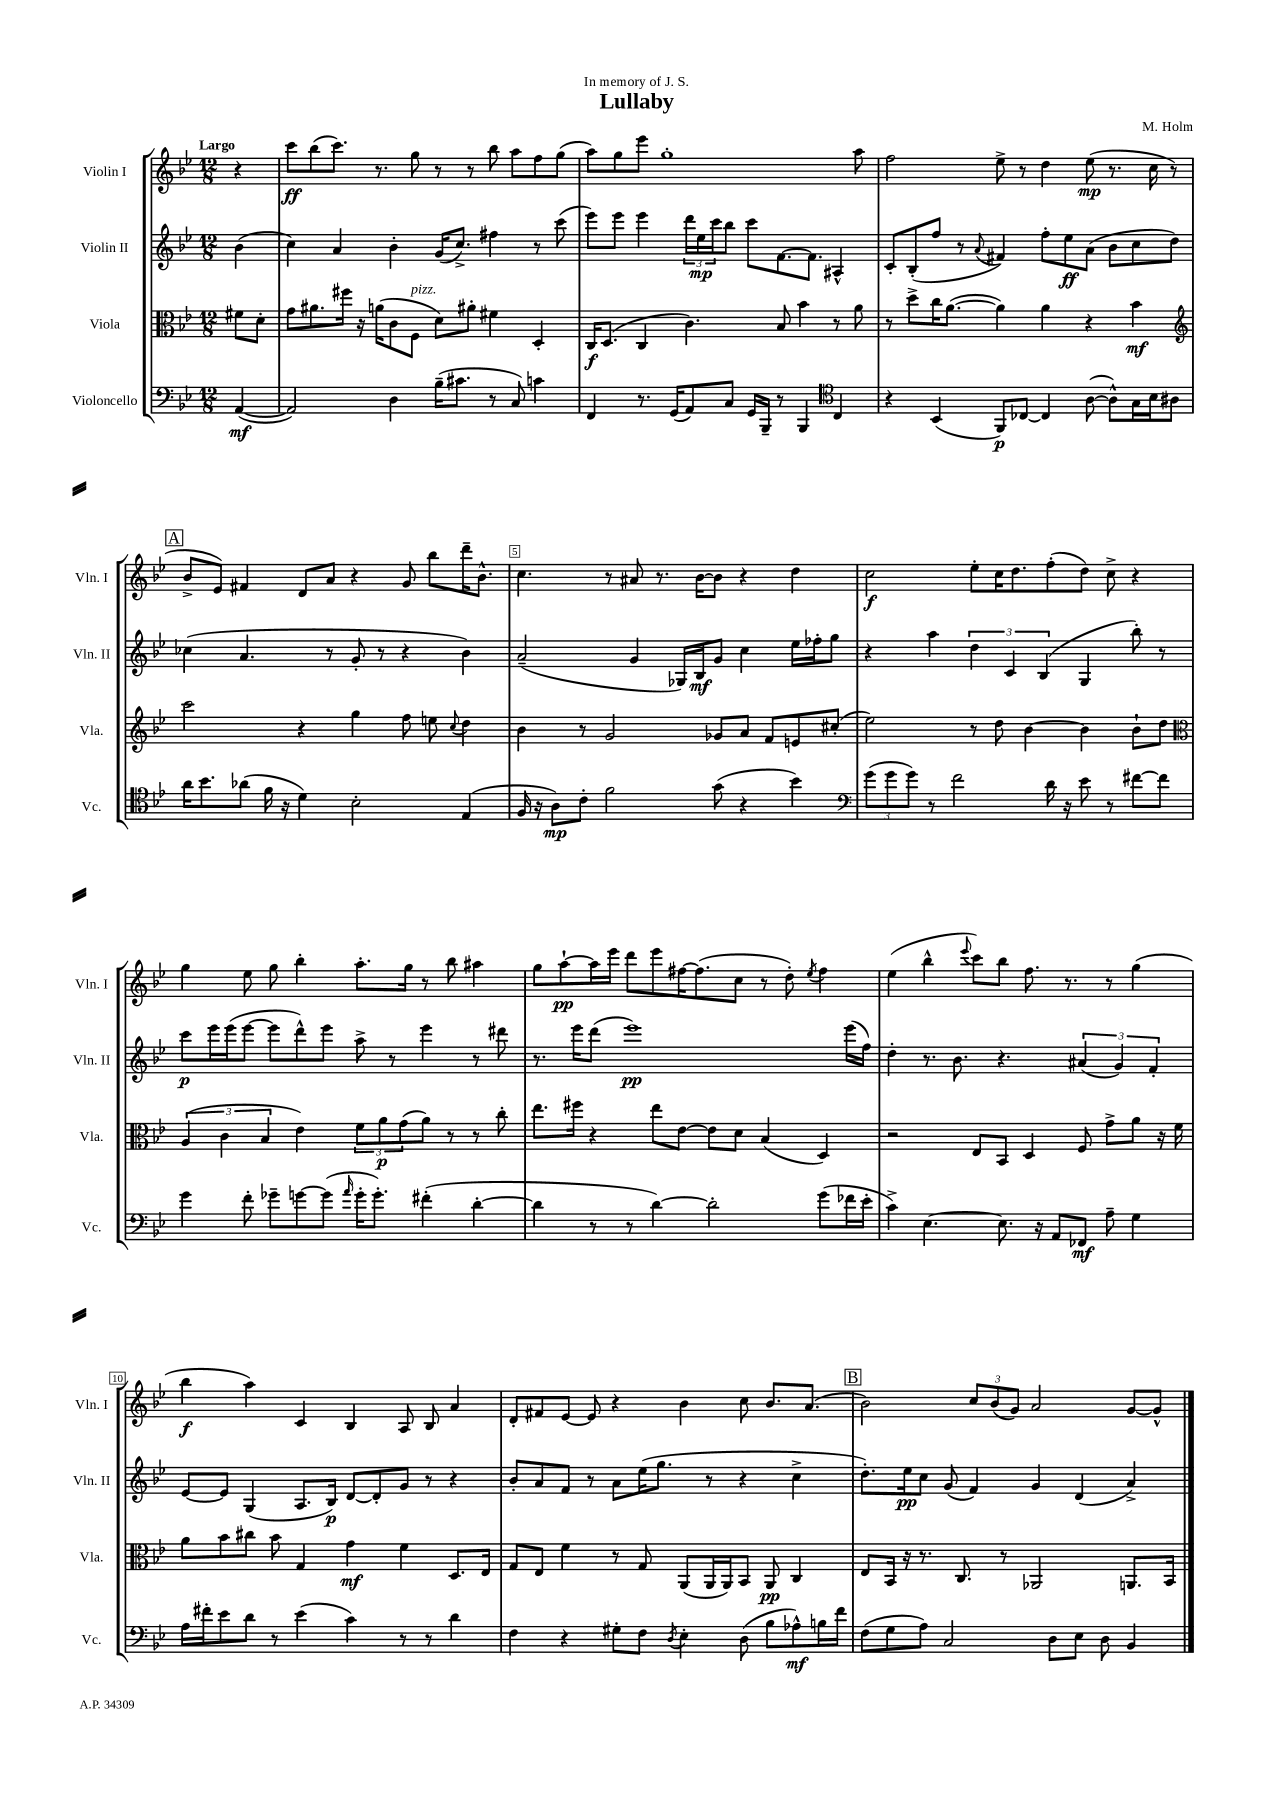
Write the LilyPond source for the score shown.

\header { title = "Lullaby" composer = "M. Holm" dedication = "In memory of J. S." }
<<
\new StaffGroup <<
\new Staff = "s0" \with { instrumentName = "Violin I" shortInstrumentName = "Vln. I" } {
    \clef treble \key bes \major \numericTimeSignature \time 12/8 \partial 4 \tempo "Largo"
    r4 |
    c'''8\ff bes''8( c'''8.) r8. g''8 r8 r8 bes''8 a''8 f''8 g''8( |
    a''8) g''8 ees'''8 g''1-. a''8 |
    f''2 ees''8-> r8 d''4 ees''8\mp( r8. c''16 r8 |
    \mark \markup { \box "A" } bes'8-> ees'8) fis'4 d'8 a'8 r4 g'8 bes''8 d'''16-- bes'8.-^ |
    c''4. r8 ais'8 r8. bes'16~ bes'8 r4 d''4 |
    c''2\f ees''8-. c''16 d''8. f''8-.( d''8) c''8-> r4 |
    g''4 ees''8 g''8 bes''4-. a''8.-. g''16 r8 bes''8 ais''4 |
    g''8 a''8~-!\pp a''16 ees'''16 d'''8 ees'''8 fis''16~ fis''8.( c''8 r8 d''8-.) \acciaccatura { ees''8 } fis''4 |
    ees''4( bes''4-^ \appoggiatura { ees'''8 } c'''8) bes''8 f''8. r8. r8 g''4( |
    bes''4\f a''4) c'4 bes4 a8 bes8 a'4 |
    d'8-. fis'8 ees'8~ ees'8 r4 bes'4 c''8 bes'8. a'8.( |
    \mark \markup { \box "B" } bes'2) \tuplet 3/2 { c''8 bes'8( g'8) } a'2 g'8~ g'8-^ \bar "|." |
}
\new Staff = "s1" \with { instrumentName = "Violin II" shortInstrumentName = "Vln. II" } {
    \clef treble \key bes \major \numericTimeSignature \time 12/8 \partial 4
    bes'4( |
    c''4) a'4 bes'4-. g'16( c''8.->) fis''4 r8 c'''8( |
    ees'''8) ees'''8 ees'''4 \tuplet 3/2 { d'''16 ees''16\mp c'''16 } bes''8 c'''8 f'8.~ f'8. ais4-^ |
    c'8-. bes8-.( f''8 r8 \appoggiatura { a'8 } fis'4) f''8-. ees''8\ff a'8( bes'8 c''8 d''8) |
    \mark \markup { \box "A" } ces''4( a'4. r8 g'8-. r8 r4 bes'4) |
    a'2--( g'4 ges16) bes16\mf g'8 c''4 ees''16 fes''16-. g''8 |
    r4 a''4 \tuplet 3/2 { d''4 c'4 bes4( } g4 bes''8-.) r8 |
    c'''8\p ees'''16 ees'''16( ees'''8~ ees'''8 d'''8-^) ees'''8 a''8-> r8 ees'''4 r8 dis'''8 |
    r8. ees'''16 d'''8( ees'''1\pp) ees'''16( f''16) |
    d''4-. r8. bes'8. r4. \tuplet 3/2 { ais'4( g'4) f'4-. } |
    ees'8~ ees'8 g4( a8. bes16\p) d'8~ d'8-. g'8 r8 r4 |
    bes'8-. a'8 f'8 r8 a'8 ees''16( g''8. r8 r4 c''4-> |
    \mark \markup { \box "B" } d''8.-.) ees''16\pp c''8 g'8( f'4) g'4 d'4( a'4->) \bar "|." |
}
\new Staff = "s2" \with { instrumentName = "Viola" shortInstrumentName = "Vla." } {
    \clef alto \key bes \major \numericTimeSignature \time 12/8 \partial 4
    fis'8 d'8-. |
    g'8 ais'8. fis''16 r16 a'16( c'8 f8^\markup { \italic "pizz." } d'8) ais'8-. fis'4 d4-. |
    c16\f d8.( c4 c'4.) bes8 bes'4 r8 a'8 |
    r8 d''8-> c''16 a'8.~( a'4) a'4 r4 bes'4\mf |
    \mark \markup { \box "A" } \clef treble c'''2 r4 g''4 f''8 e''8 \appoggiatura { c''8 } d''4 |
    bes'4 r8 g'2 ges'8 a'8 f'8 e'8 cis''8-.( |
    ees''2) r8 d''8 bes'4~ bes'4 bes'8-! d''8 |
    \clef alto \tuplet 3/2 { a4( c'4 bes4 } ees'4) \tuplet 3/2 { f'8 a'8\p g'8( } a'8) r8 r8 c''8-. |
    ees''8. fis''16 r4 ees''8 ees'8~ ees'8 d'8 bes4( d4) |
    r2 ees8 bes,8 d4 f8 g'8-> a'8 r16 f'16 |
    a'8 bes'8 cis''8 bes'8 g4 g'4\mf f'4 d8. ees16 |
    g8 ees8 f'4 r8 g8 a,8( a,16 a,16) bes,8 a,8\pp c4 |
    \mark \markup { \box "B" } ees8 bes,16 r16 r8. c8. r8 aes,2 a,8. bes,16 \bar "|." |
}
\new Staff = "s3" \with { instrumentName = "Violoncello" shortInstrumentName = "Vc." } {
    \clef bass \key bes \major \numericTimeSignature \time 12/8 \partial 4
    a,4~\mf( |
    a,2) d4 bes16--( cis'8. r8 c8) c'4 |
    f,4 r8. g,16( a,8) c8 g,16 bes,,16-- r8 bes,,4 \clef tenor c4 |
    r4 bes,4( f,8\p) ces8~ ces4 a8~( a8-^) g16 bes16 ais8 |
    \mark \markup { \box "A" } a'16 bes'8. aes'8( f'16 r16 d'4) bes2-. ees4( |
    f16 r16 a8\mp) c'8-. f'2 g'8( r4 bes'4) |
    \clef bass \tuplet 3/2 { g'8( g'8 g'8) } r8 f'2 d'16 r16 ees'8 r8 fis'8~ fis'8 |
    g'4 f'8-. ges'8-- g'8~ g'8( \grace { a'16 } g'16-. g'8.-.) fis'4-.( d'4~-. |
    d'4 r8 r8 d'4~) d'2-. g'8( fes'16 ees'16-. |
    c'4->) ees4.~ ees8. r16 a,8 fes,8\mf a8-- g4 |
    a16 fis'16-. ees'8 d'8 r8 ees'4( c'4) r8 r8 d'4 |
    f4 r4 gis8-. f8 \acciaccatura { d8 } ees4-. d8( bes8 aes8-^\mf) b16 f'16 |
    \mark \markup { \box "B" } f8( g8 a8) c2 d8 ees8 d8 bes,4 \bar "|." |
}
>>
>>
\layout { \context { \Score \override BarNumber.break-visibility = ##(#f #t #t) barNumberVisibility = #(every-nth-bar-number-visible 5) \override BarNumber.stencil = #(make-stencil-boxer 0.1 0.3 ly:text-interface::print) } }
